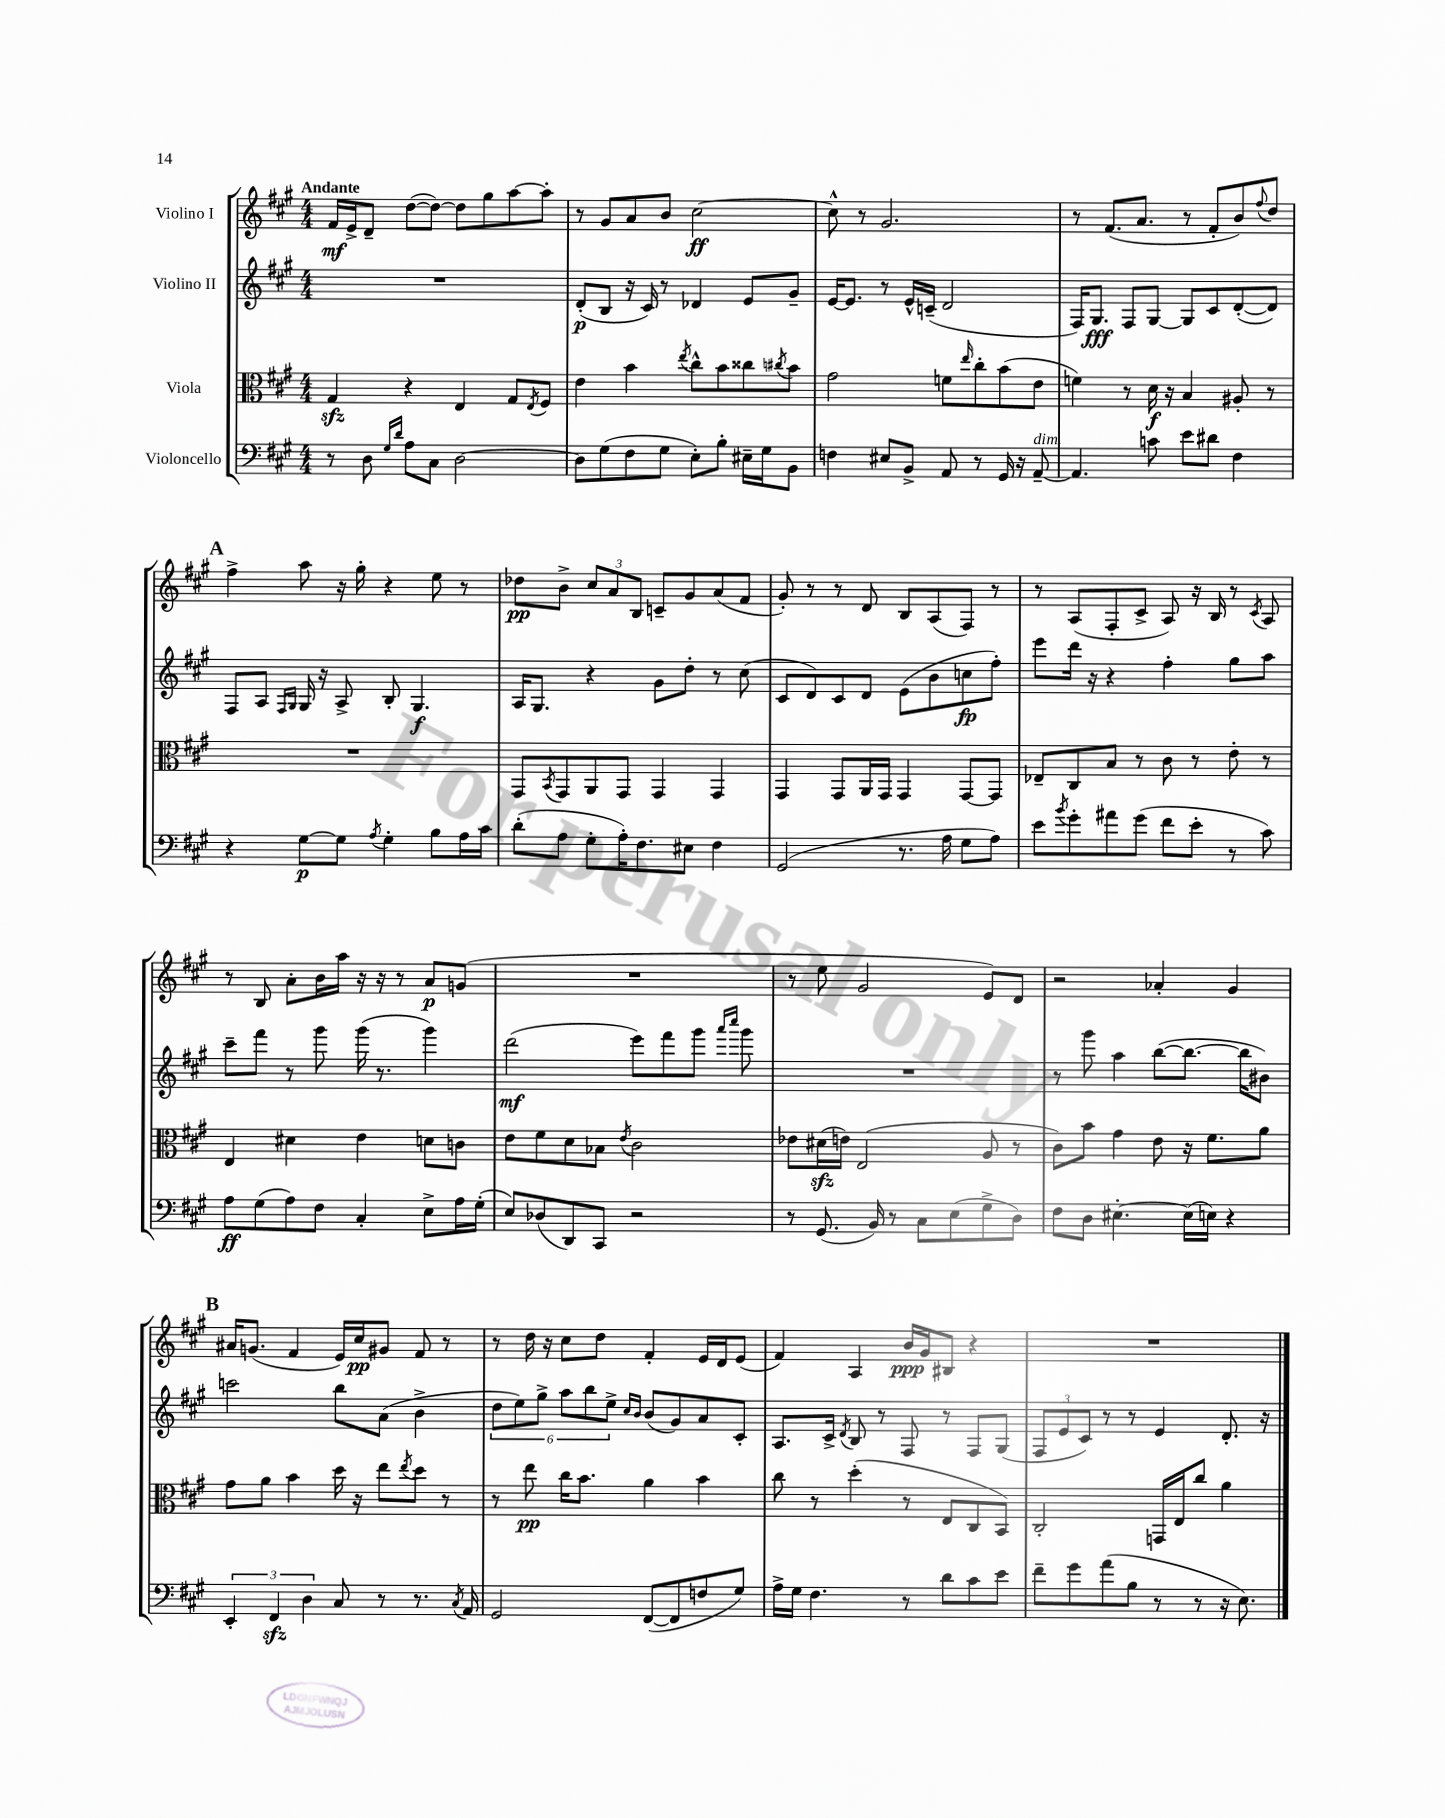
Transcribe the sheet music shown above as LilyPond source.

<<
\new StaffGroup <<
\new Staff = "s0" \with { instrumentName = "Violino I" } {
    \clef treble \key a \major \numericTimeSignature \time 4/4 \tempo "Andante"
    fis'16\mf e'16-> d'8-- d''8~( d''8~) d''8 gis''8 a''8~ a''8-. |
    r8 gis'8 a'8 b'8 cis''2~\ff |
    cis''8-^ r8 gis'2. |
    r8 fis'8.( a'8. r8 fis'8-. b'8) \appoggiatura { fis''8 } d''8 |
    \mark \markup { \bold "A" } fis''4-> a''8 r16 gis''16-. r4 e''8 r8 |
    des''8\pp b'8-> \tuplet 3/2 { cis''8 a'8 b8 } c'8-- gis'8 a'8( fis'8 |
    gis'8-.) r8 r8 d'8 b8 a8( fis8) r8 |
    r8 a8( fis8-. cis'8-> a8) r16 b16 r8 \acciaccatura { cis'8 } a8 |
    r8 b8 a'8-. b'16 a''16 r16 r16 r8 a'8\p g'8( |
    R1 |
    r8 e''8 gis'2 e'8) d'8 |
    r2 aes'4-. gis'4 |
    \mark \markup { \bold "B" } ais'16 g'8.( fis'4 e'16) cis''16\pp gis'8 fis'8 r8 |
    r8 d''16 r16 cis''8 d''8 fis'4-. e'16 d'16 e'8( |
    fis'4) a4 b'16\ppp gis'16 bis8 r4 |
    R1 \bar "|." |
}
\new Staff = "s1" \with { instrumentName = "Violino II" } {
    \clef treble \key a \major \numericTimeSignature \time 4/4
    R1 |
    d'8-.\p( b8 r16 cis'16) r8 des'4 e'8 gis'8-- |
    e'16~ e'8. r8 e'16-^ c'16--( d'2 |
    fis16) gis8.\fff fis8 gis8~ gis8 cis'8 d'8~-.( d'8) |
    \mark \markup { \bold "A" } fis8 a8 \grace { fis16 gis16 } gis16 r16 a8-> b8-. gis4.\f |
    a16 gis8. r4 gis'8 d''8-. r8 cis''8( |
    cis'8 d'8) cis'8 d'8 e'8( b'8 c''8\fp fis''8-.) |
    e'''8 d'''16 r16 r4 fis''4-. gis''8 a''8 |
    cis'''8-- fis'''8 r8 gis'''8 gis'''16( r8. gis'''4) |
    d'''2\mf( e'''8) fis'''8 gis'''8 \grace { a'''16 cis''''16 } gis'''8 |
    R1 |
    r8 gis'''8 a''4 b''8~( b''8.~ b''16 bis'8) |
    \mark \markup { \bold "B" } c'''2 b''8 a'8( b'4-> |
    \tuplet 6/4 { d''8 e''8) gis''8-> a''8 b''8 e''8-> } \grace { cis''16 b'16 } b'8( gis'8) a'8 cis'8-. |
    a8. cis'16-> \acciaccatura { d'8 } b8 r8 fis8 r8 fis8 gis8( |
    \tuplet 3/2 { fis8 e'8 cis'8) } r8 r8 e'4 d'8.-. r16 \bar "|." |
}
\new Staff = "s2" \with { instrumentName = "Viola" } {
    \clef alto \key a \major \numericTimeSignature \time 4/4
    gis4\sfz r4 e4 gis8 \acciaccatura { e8 } fis8 |
    e'4 b'4 \acciaccatura { e''8 } cis''8-^ b'8 cisis''8 \acciaccatura { cis''8 } b'8 |
    gis'2 f'8 \grace { e''16 } cis''8-. b'8( e'8 |
    f'4) r8 d'16\f r16 b4 ais8-. r8 |
    \mark \markup { \bold "A" } R1 |
    gis,8 \acciaccatura { b,8 } gis,8 a,8 gis,8 gis,4 gis,4 |
    gis,4 gis,8 a,16 gis,16 gis,4 gis,8~ gis,8 |
    ees8-- cis8 b8 r8 cis'8 r8 e'8-. r8 |
    e4 dis'4 e'4 d'8 c'8 |
    e'8 fis'8 d'8 bes8 \acciaccatura { e'8 } cis'2 |
    ees'8 dis'16\sfz( e'16) e2( a8 r8 |
    cis'8) b'8 gis'4 e'8 r16 fis'8. a'8 |
    \mark \markup { \bold "B" } gis'8 a'8 b'4 d''16 r16 e''8 \acciaccatura { e''8 } d''8 r8 |
    r8 e''8\pp cis''16 b'8. a'4 b'4 |
    cis''8 r8 d''4-.( r8 e8 cis8 b,8) |
    cis2-. g,16 e16 cis''8 a'4 \bar "|." |
}
\new Staff = "s3" \with { instrumentName = "Violoncello" } {
    \clef bass \key a \major \numericTimeSignature \time 4/4
    r8 d8 \grace { gis16 d'16 } a8 cis8 d2~ |
    d8 gis8( fis8 gis8 e8-.) b8-. eis16-- gis16 b,8 |
    f4 eis8 b,8-> a,8 r8 gis,16 r16 a,8~--^\markup { \italic "dim." } |
    a,4. c'8 e'8 dis'8 fis4 |
    \mark \markup { \bold "A" } r4 gis8~\p gis8 \acciaccatura { a8 } gis4-. b8 a16 cis'16 |
    d'8-.( a8 gis8-. a16-.) fis8. eis8 fis4 |
    gis,2( r8. a16 gis8 a8) |
    e'8 \acciaccatura { b'8 } gis'8-. ais'8 gis'8( fis'8 e'8-. r8 cis'8) |
    a8\ff gis8( a8) fis8 cis4-. e8-> a16 gis16-.( |
    e8) des8( d,8) cis,8 r2 |
    r8 gis,8.( b,16) r8 cis8 e8( gis8-> d8) |
    fis8 d8 eis4.~-. eis16( e16) r4 |
    \mark \markup { \bold "B" } \tuplet 3/2 { e,4-. fis,4\sfz d4 } cis8 r8 r8. \acciaccatura { cis8 } a,16 |
    gis,2 fis,8~( fis,8 f8 gis8) |
    a16-> gis16 fis4. r8 d'8 cis'8 e'8 |
    fis'8-- gis'8 a'8( b8 r8 r8 r16 e8.) \bar "|." |
}
>>
>>
\layout { \context { \Score \remove "Bar_number_engraver" } }
